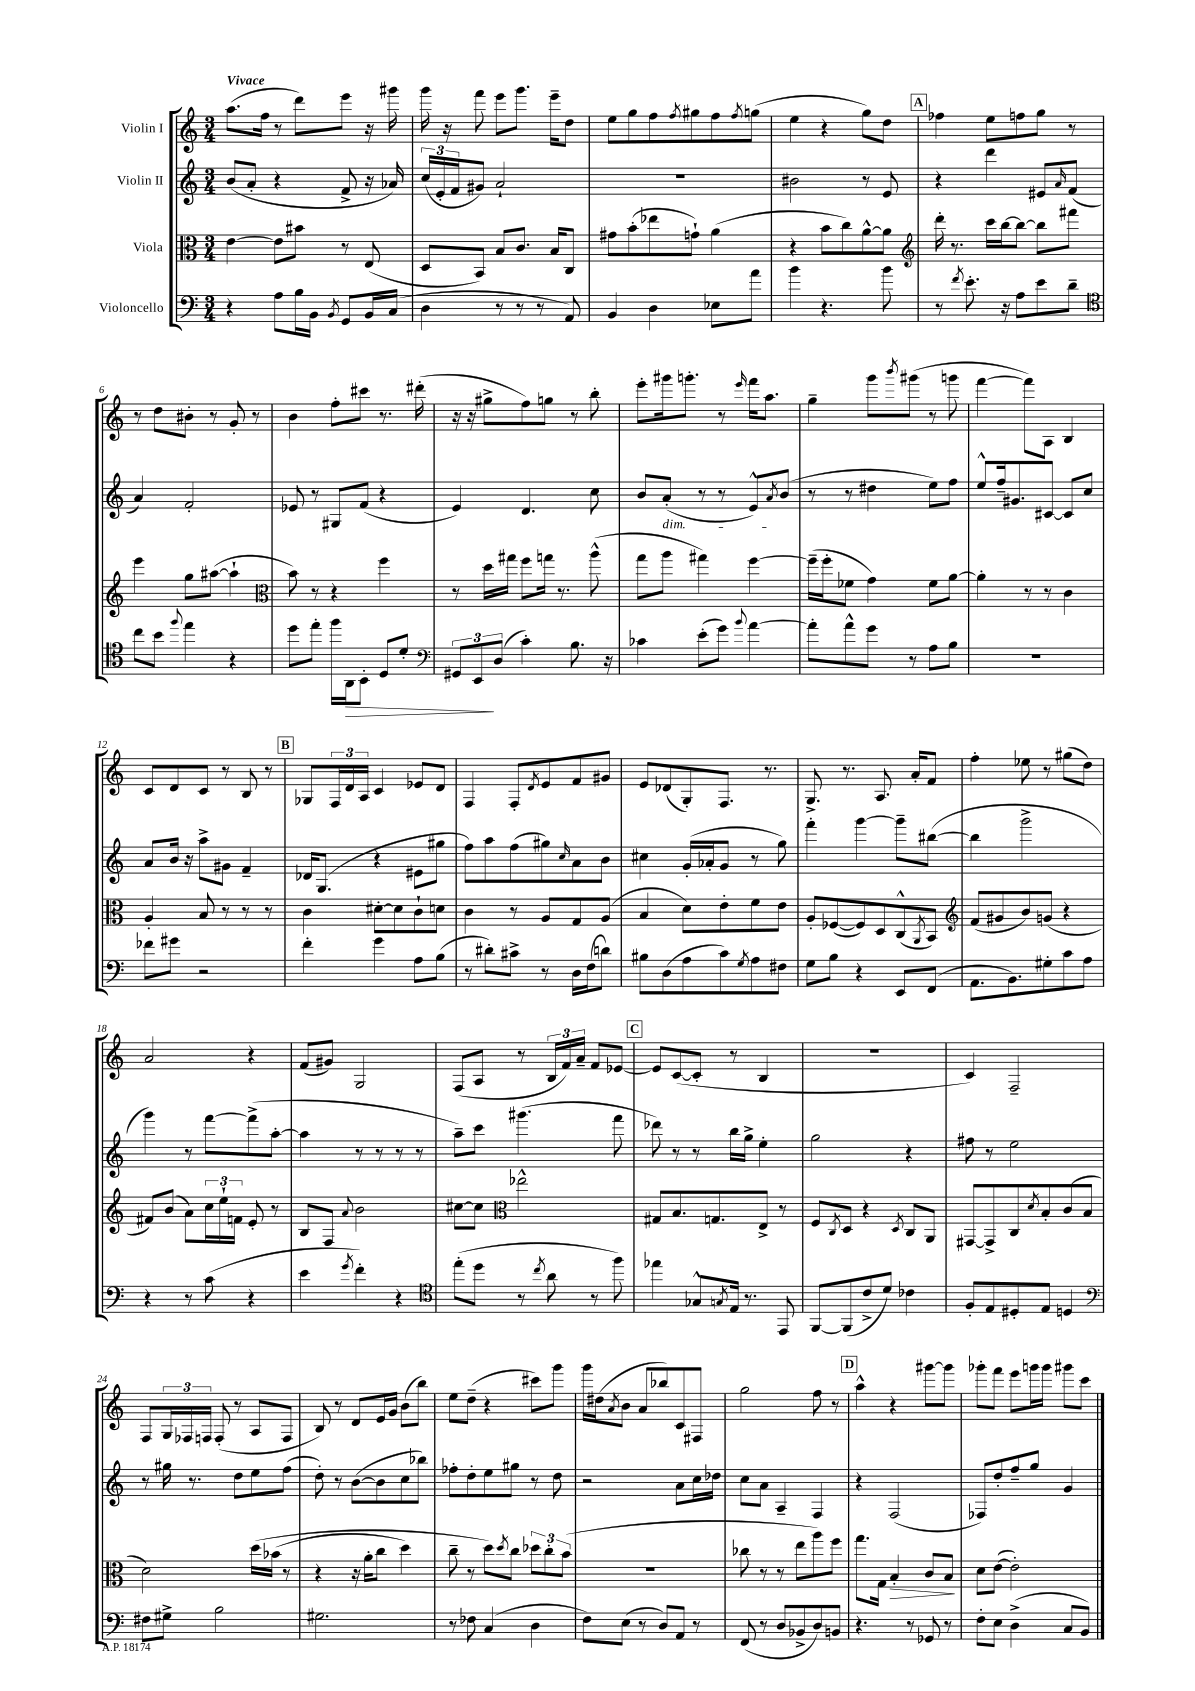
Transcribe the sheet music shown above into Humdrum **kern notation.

**kern	**kern	**kern	**kern
*staff4	*staff3	*staff2	*staff1
*clefF4	*clefC3	*clefG2	*clefG2
*k[]	*k[]	*k[]	*k[]
*M3/4	*M3/4	*M3/4	*M3/4
4r	[4e	(8b	(8.aa
.	.	8a'	.
.	.	.	16ff
8A	8e]	4r	8r
16B	8b#	.	8ddd)
16BB	.	.	.
8qBB	.	.	.
8GG	8r	8f^	8eee
16BB	(8E	16r	16r
(16C	.	16a-)	16ggg#
=	=	=	=
4D	8D	(24cc	16ggg
.	.	24e'	.
.	.	.	16r
.	.	24f	.
.	8BB)	8g#)	8fff
8r	8B	2a`	8eee
8r	8.c	.	8.ggg
8r	.	.	.
.	16B	.	16eee~
8AA)	8C	.	8dd
=	=	=	=
4BB	8g#	2.r	8ee
.	(8b'	.	8gg
4D	8ee-	.	8ff
.	.	.	8qff
.	8g`)	.	8gg#
8E-	(4a	.	8ff
.	.	.	8qff
8a	.	.	(8gg
=	=	=	=
4b	4r	2b#	4ee
4.r	8b	.	4r
.	8cc)	.	.
.	[8a^^	8r	8gg)
8b	8a]	8e	8dd
=	=	=	=
*	*clefG2	*	*
8r	16ddd'	4r	4ff-
.	8.r	.	.
8qf	.	.	.
8.e'	.	.	.
.	16ccc	4ddd	8ee
16r	[16bb	.	.
8A	8bb_	.	8ff
8e	8bb]	8e#	8gg
.	.	16qqa	.
8d~	8fff#	(8f	8r
=	=	=	=
*clefC4	*	*	*
8cc	4eee	4a)	8r
8b	.	.	8dd
8qqff	.	.	.
4ee	8gg	2f'	8b#'
.	([8aa#	.	8r
4r	4aa#`]	.	8g'
.	.	.	8r
=	=	=	=
*	*clefC3	*	*
8dd	8b)	8e-	4b
8ee'	8r	8r	.
16ff	4r	8G#	8ff'
16AA	.	.	.
8BB'	.	(8f	8ccc#
8D	4ff	4r	8.r
8d'	.	.	.
.	.	.	(16ddd#'
=	=	=	=
*clefF4	*	*	*
12GG#	8r	4e)	16r
.	.	.	16r
12EE	.	.	.
.	16dd	.	8gg#^
(12D	.	.	.
.	16gg#	.	.
4c')	8ff	4.d	8ff)
.	16gg	.	8gg
.	8.r	.	.
8.B	.	.	8r
.	(8aa^^	8cc	8bb'
16r	.	.	.
=	=	=	=
4c-	8gg	8b	8eee'
.	8aa	(8a'	16ggg#
.	.	.	8.ggg'
(8e'	4gg#)	8r	.
8g)	.	8r	8r
8qqb	.	.	16qqeee
[4a	[4ff	8e^^)	16fff
.	.	.	8.aa
.	.	8qa	.
.	.	(8b	.
=	=	=	=
8a']	(16ff~]	8r	4gg~
.	16ff'	.	.
8a^^	8f-	8r	.
8g	4g)	4dd#	8ggg
.	.	.	8qbbb
8r	.	.	(8ggg#
8A	8f-	8ee)	8r
8B	[8a	8ff	8ggg
=	=	=	=
2.r	4a']	8ee^^	[4fff
.	.	16ff~	.
.	.	8.g#	.
.	8r	.	8fff])
.	8r	[8c#	8A
.	4c	8c#]	4B
.	.	8cc	.
=	=	=	=
8f-	4A'	8a	8c
8g#	.	16b	8d
.	.	16r	.
2r	8B	8aa^	8c
.	8r	8g#	8r
.	8r	4f~	8B
.	8r	.	8r
=	=	=	=
4f'	4c	16d-	8G-
.	.	(8.G	.
.	.	.	24F
.	.	.	24d
.	.	.	24A
4g	[8d#'	4r	4c
.	8d#]	.	.
8A	8c`	8e#	8e-
(8B	8d	8gg#	8d
=	=	=	=
8r	4c	8ff)	4F
8d#')	.	8aa	.
8c#^	8r	(8ff	8F'
.	.	.	8qd
8r	8A	8gg#)	8e
.	.	16qqcc	.
16D	8G	8a	8f
(16F	.	.	.
8d)	(8A	8b	8g#
=	=	=	=
8B#	4B	4cc#	8e
(8D	.	.	(8d-
8A	8d)	(16g'	8G')
.	.	16a-'	.
8c)	8e'	8g	8.F
8qG	.	.	.
8A	8f	8r	.
.	.	.	8.r
8F#	8e	8gg)	.
=	=	=	=
8G	8A'	4fff'	8.G^
8B	([8F-	.	.
.	.	.	8.r
4r	8F-])	[4ggg	.
.	8D	.	8.A
8EE	(8C^^	8ggg~]	.
.	.	.	16a'
.	8qAA	.	.
(8FF	8BB)	([8bb#	8f
=	=	=	=
*	*clefG2	*	*
8.AA	(8f	4bb#]	4ff'
.	8g#	.	.
8.BB)	.	.	.
.	8b)	2ggg^	8ee-
8G#'	(8g	.	8r
8c	4r	.	(8gg#
8A	.	.	8dd)
=	=	=	=
4r	8f#)	4ggg)	2a
.	(8b	.	.
8r	8a)	8r	.
(8c	24cc	[8fff	.
.	24ee`	.	.
.	24f	.	.
4r	8e'	(8fff^]	4r
.	8r	[8aa'	.
=	=	=	=
4e	8B	4aa]	(8f
.	8F	.	8g#)
8qg	8qqa	.	.
4f')	2b	8r	2G
.	.	8r	.
4r	.	8r	.
.	.	8r	.
=	=	=	=
*clefC4	*	*	*
(8ee'	[8cc#	8aa~)	(8F
8dd	8cc#]	8ccc	8A
*	*clefC3	*	*
8r	2ee-^^	(4.ggg#	8r
8qcc	.	.	.
8a	.	.	24B
.	.	.	24f)
.	.	.	24a~
8r	.	.	8f
8ff)	.	8fff	[8e-
=	=	=	=
4ee-	8G#	8ddd-)	8e-]
.	8.B	8r	([8c
8G-^^	.	8r	8c']
.	8.G	.	.
8qG	.	.	.
16E	.	16bb	8r
8.r	.	16gg^	.
.	8E^	4ee'	4B
8EE	8r	.	.
=	=	=	=
[8FF	8F	2gg	2.r
.	8qC	.	.
(8FF]	8D	.	.
8c^	4r	.	.
8d)	.	.	.
.	8qD	.	.
4c-	8C	4r	.
.	8AA	.	.
=	=	=	=
8F'	[8GG#	8ff#	4c)
8E	8GG#^]	8r	.
8D#'	8C	2ee	2F~
.	8qd	.	.
8E	8B'	.	.
4D	(8c	.	.
.	8B	.	.
=	=	=	=
*clefF4	*	*	*
8F#	2d)	8r	8F
8G#^	.	16gg#	24G
.	.	.	24F-
.	.	8.r	.
.	.	.	24F
2B	.	.	(8F'
.	.	8dd	8r
.	&(16dd	8ee	8A
.	(16b-	.	.
.	8r	(8ff	8F
=	=	=	=
2.G#	4r	8dd')	8B)
.	.	8r	8r
.	16r	([8b	8d
.	16a'	.	.
.	8cc	8b]	16e
.	.	.	16g
.	4dd)	8cc	(8b
.	.	8bb-)	8bb)
=	=	=	=
8r	8cc~	8ff-'	8ee
8F-	8r	8dd'	(8dd~
(4C	8dd&)	8ee	4r
.	8qdd	.	.
.	8cc	8gg#	.
4D	12dd-	8r	8ccc#)
.	12cc'	.	.
.	.	8dd	8ggg
.	(12b	.	.
=	=	=	=
8F)	2.r	2r	16ggg
.	.	.	(16dd#
.	.	.	8qa
(8E	.	.	8b
8r	.	.	8a
8D)	.	.	8bb-)
8AA	.	8a	8c
8r	.	16cc	8F#
.	.	16dd-	.
=	=	=	=
(8FF	8cc-	8cc	2gg
8r	8r	8a	.
8D	8r	4A~	.
8BB-^	8ee	.	.
8D)	8aa)	4F	8ff
8BB	8ff	.	8r
=	=	=	=
4.r	8.gg	4r	4aa^^
.	16G	.	.
.	4B'	(2F	4r
8r	.	.	.
8GG-	8c	.	[8ggg#
8r	8B	.	8ggg#]
=	=	=	=
8F'	8d	8F-)	8ggg-'
8E	([8e	8dd'	8fff
(4D^	2e'])	8ff~	8eee
.	.	8gg	16ggg
.	.	.	16ggg
8C	.	4g	8ggg#
8BB)	.	.	8ccc
==	==	==	==
*-	*-	*-	*-
